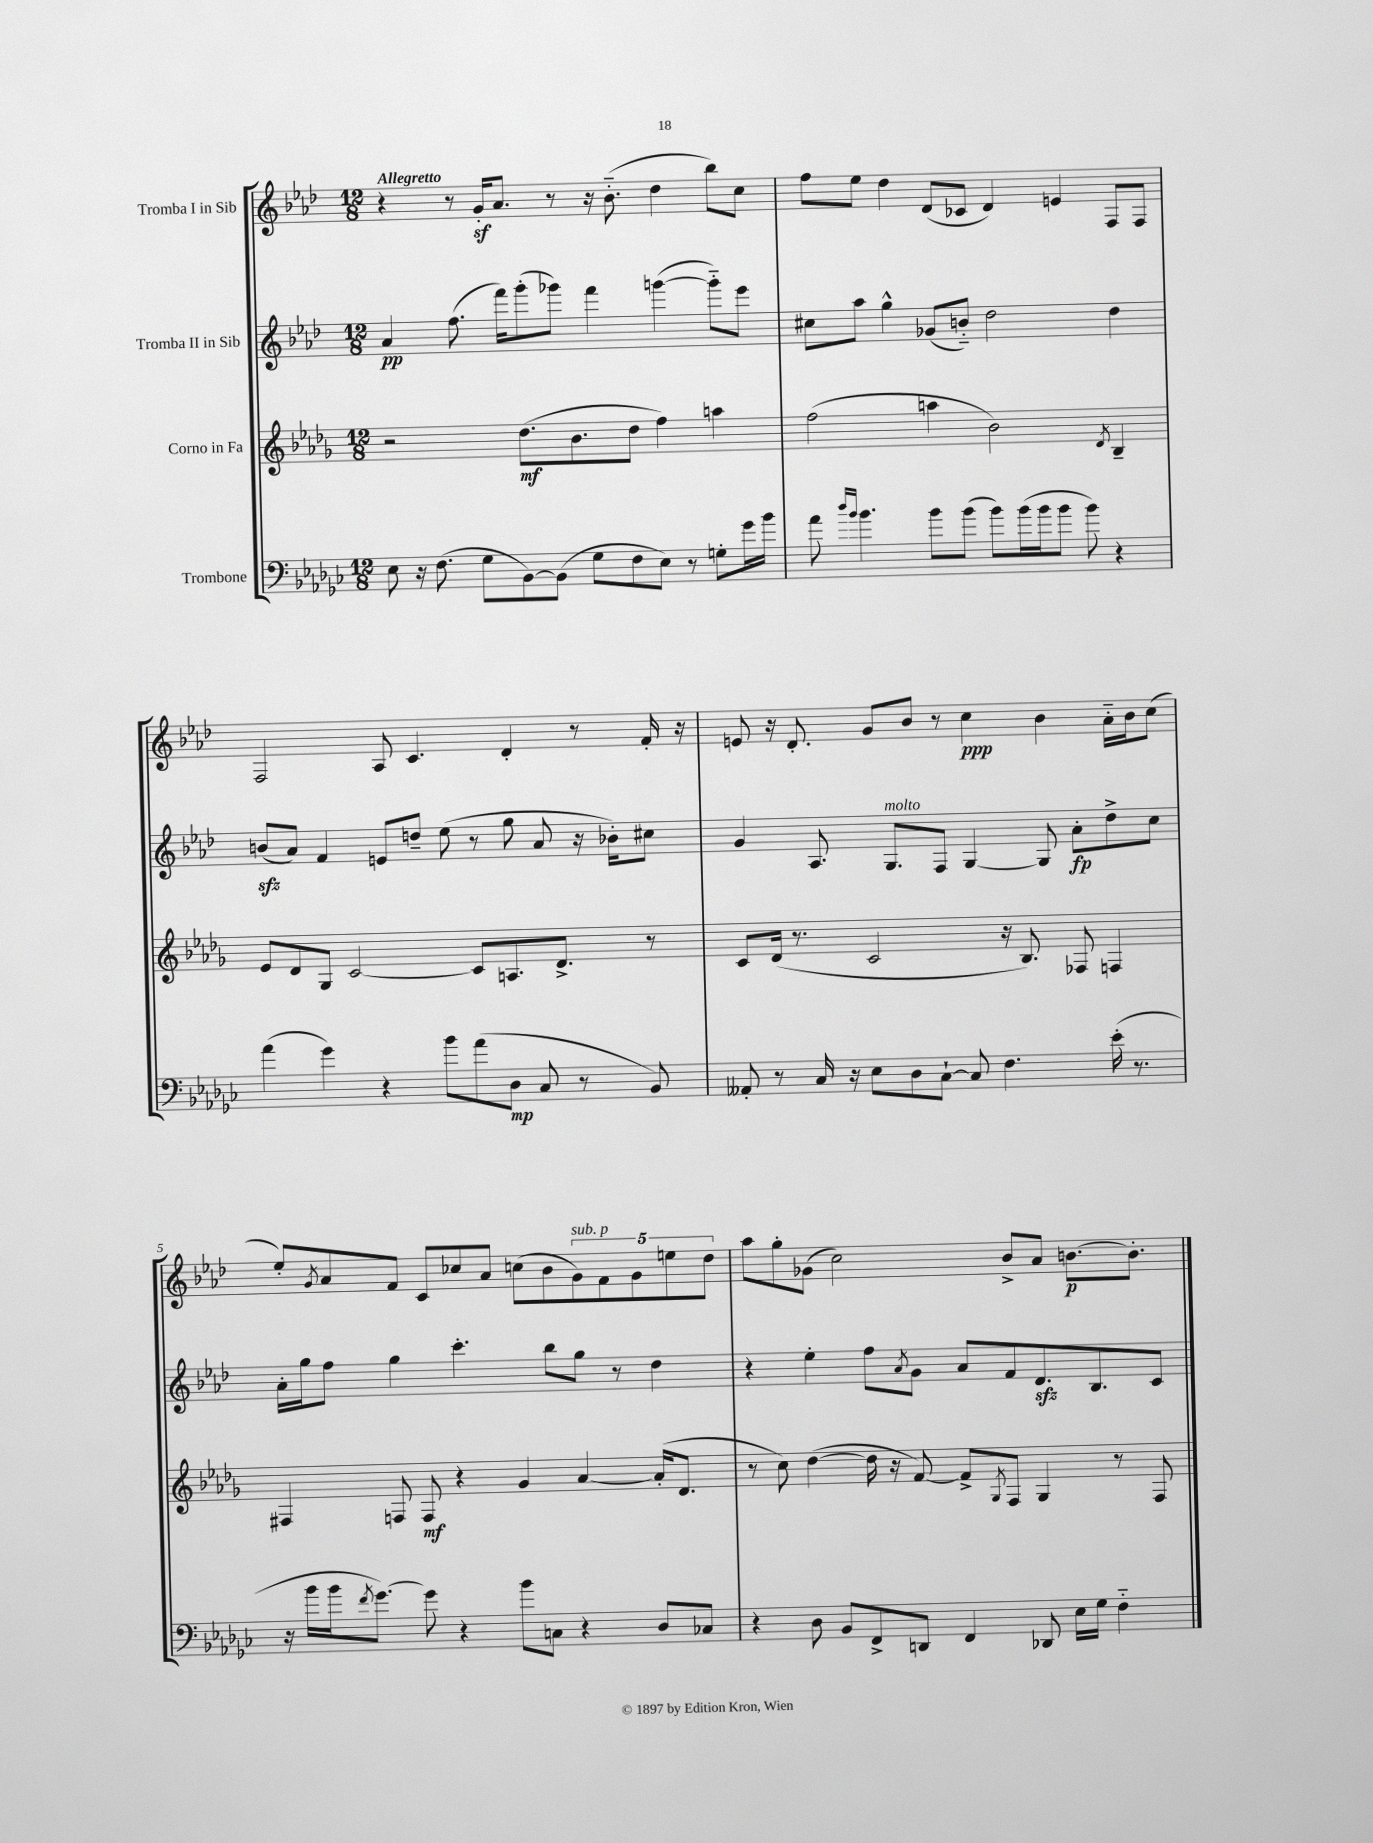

**kern	**kern	**kern	**kern
*staff4	*staff3	*staff2	*staff1
*clefF4	*clefG2	*clefG2	*clefG2
*k[b-e-a-d-g-c-]	*k[b-e-a-d-g-]	*k[b-e-a-d-]	*k[b-e-a-d-]
*M12/8	*M12/8	*M12/8	*M12/8
8E-	2r	4a-	4r
16r	.	.	.
(8.F	.	.	.
.	.	(8.ff	8r
8G-	.	.	16g'
.	.	16fff)	8.a-
[8BB-)	(8.dd-	(8ggg'	.
(8BB-]	.	8ggg-)	8r
.	8.b-	.	.
8G-	.	4fff	16r
.	.	.	(8.b-'~
8F	8dd-	.	.
8E-)	4ff)	([4ggg	4dd-
8r	.	.	.
8G'	4aa	8ggg'~])	8bb-)
16g-	.	8eee-	8cc
16b-	.	.	.
=	=	=	=
8a-	(2ff	8cc#	8ff
16qqdd-	.	.	.
16qqb-	.	.	.
4.b-	.	8aa-	8ee-
.	.	4gg^^	4dd-
8b-	4aa	(8g-	(8d-
(8b-	.	8b'~)	8c-
8b-)	2b-)	2dd-	4d-)
(16b-	.	.	.
16b-	.	.	.
8b-	.	.	4e
8b-)	.	.	.
.	8qd-	.	.
4r	4B-~	4dd-	8F
.	.	.	8F
=	=	=	=
(4a-	8e-	(8b	2F
.	8d-	8a-)	.
4g-)	8G-	4f	.
.	[2c	.	.
4r	.	8e	8A-
.	.	8dd~	4.c
8b-	.	(8ee-	.
(8a-	8c]	8r	.
8D-	8.A	8gg	4d-'
8C-	.	8a-	.
.	8.d-^	.	.
8r	.	16r	8r
.	.	16b-')	.
8BB-)	8r	8cc#	16f'
.	.	.	16r
=	=	=	=
8AA--'	8c	4g	8e
8r	(16d-	.	16r
.	8.r	.	8.d-'
16C-	.	8.A-	.
16r	.	.	.
8E-	2c	.	8g
.	.	8.G	.
8D-	.	.	8b-
[8C-`	.	8F	8r
8C-]	.	[4G	4cc
4.F	16r	.	.
.	8.B-)	.	.
.	.	8G]	4b-
.	8F-	8a-'	.
(16e-'	4F	8dd-^	16a-'~
8.r	.	.	16b-
.	.	8cc	(8cc
=	=	=	=
16r	4F#	16a-'	8ee-')
16b-	.	16gg	.
.	.	.	8qg
16b-	.	8ff	8a-
8qf	.	.	.
[8.g-)	.	.	.
.	8F	4gg	8f
8g-]	8F	.	8c
4r	4r	4.ccc'	8cc-
.	.	.	8a-
8b-	4g-	.	(8cc
8C	.	8bb-	8b-
4r	[4a-	8gg	10g)
.	.	.	10f
.	.	8r	.
.	.	.	10g
8D-	(16a-']	4dd-	.
.	.	.	10ee
.	8.d-	.	.
8C-	.	.	.
.	.	.	10dd-
=	=	=	=
4r	8r	4r	8aa-
.	8cc)	.	8gg'
8D-	([4dd-	4ee-'	(8g-
8BB-	.	.	2cc)
8FF^	16dd-]	8ff	.
.	16r	.	.
.	.	8qa-	.
8DD	[8f)	8g	.
4FF	8f^]	8a-	.
.	8qG-	.	.
.	8F	8f	8b-^
8DD-	4G-	8.d-	8a-
16E-	.	.	[8.b
16G-	.	8.B-	.
4F'~	8r	.	.
.	.	.	8.b']
.	8F	8c	.
==	==	==	==
*-	*-	*-	*-
